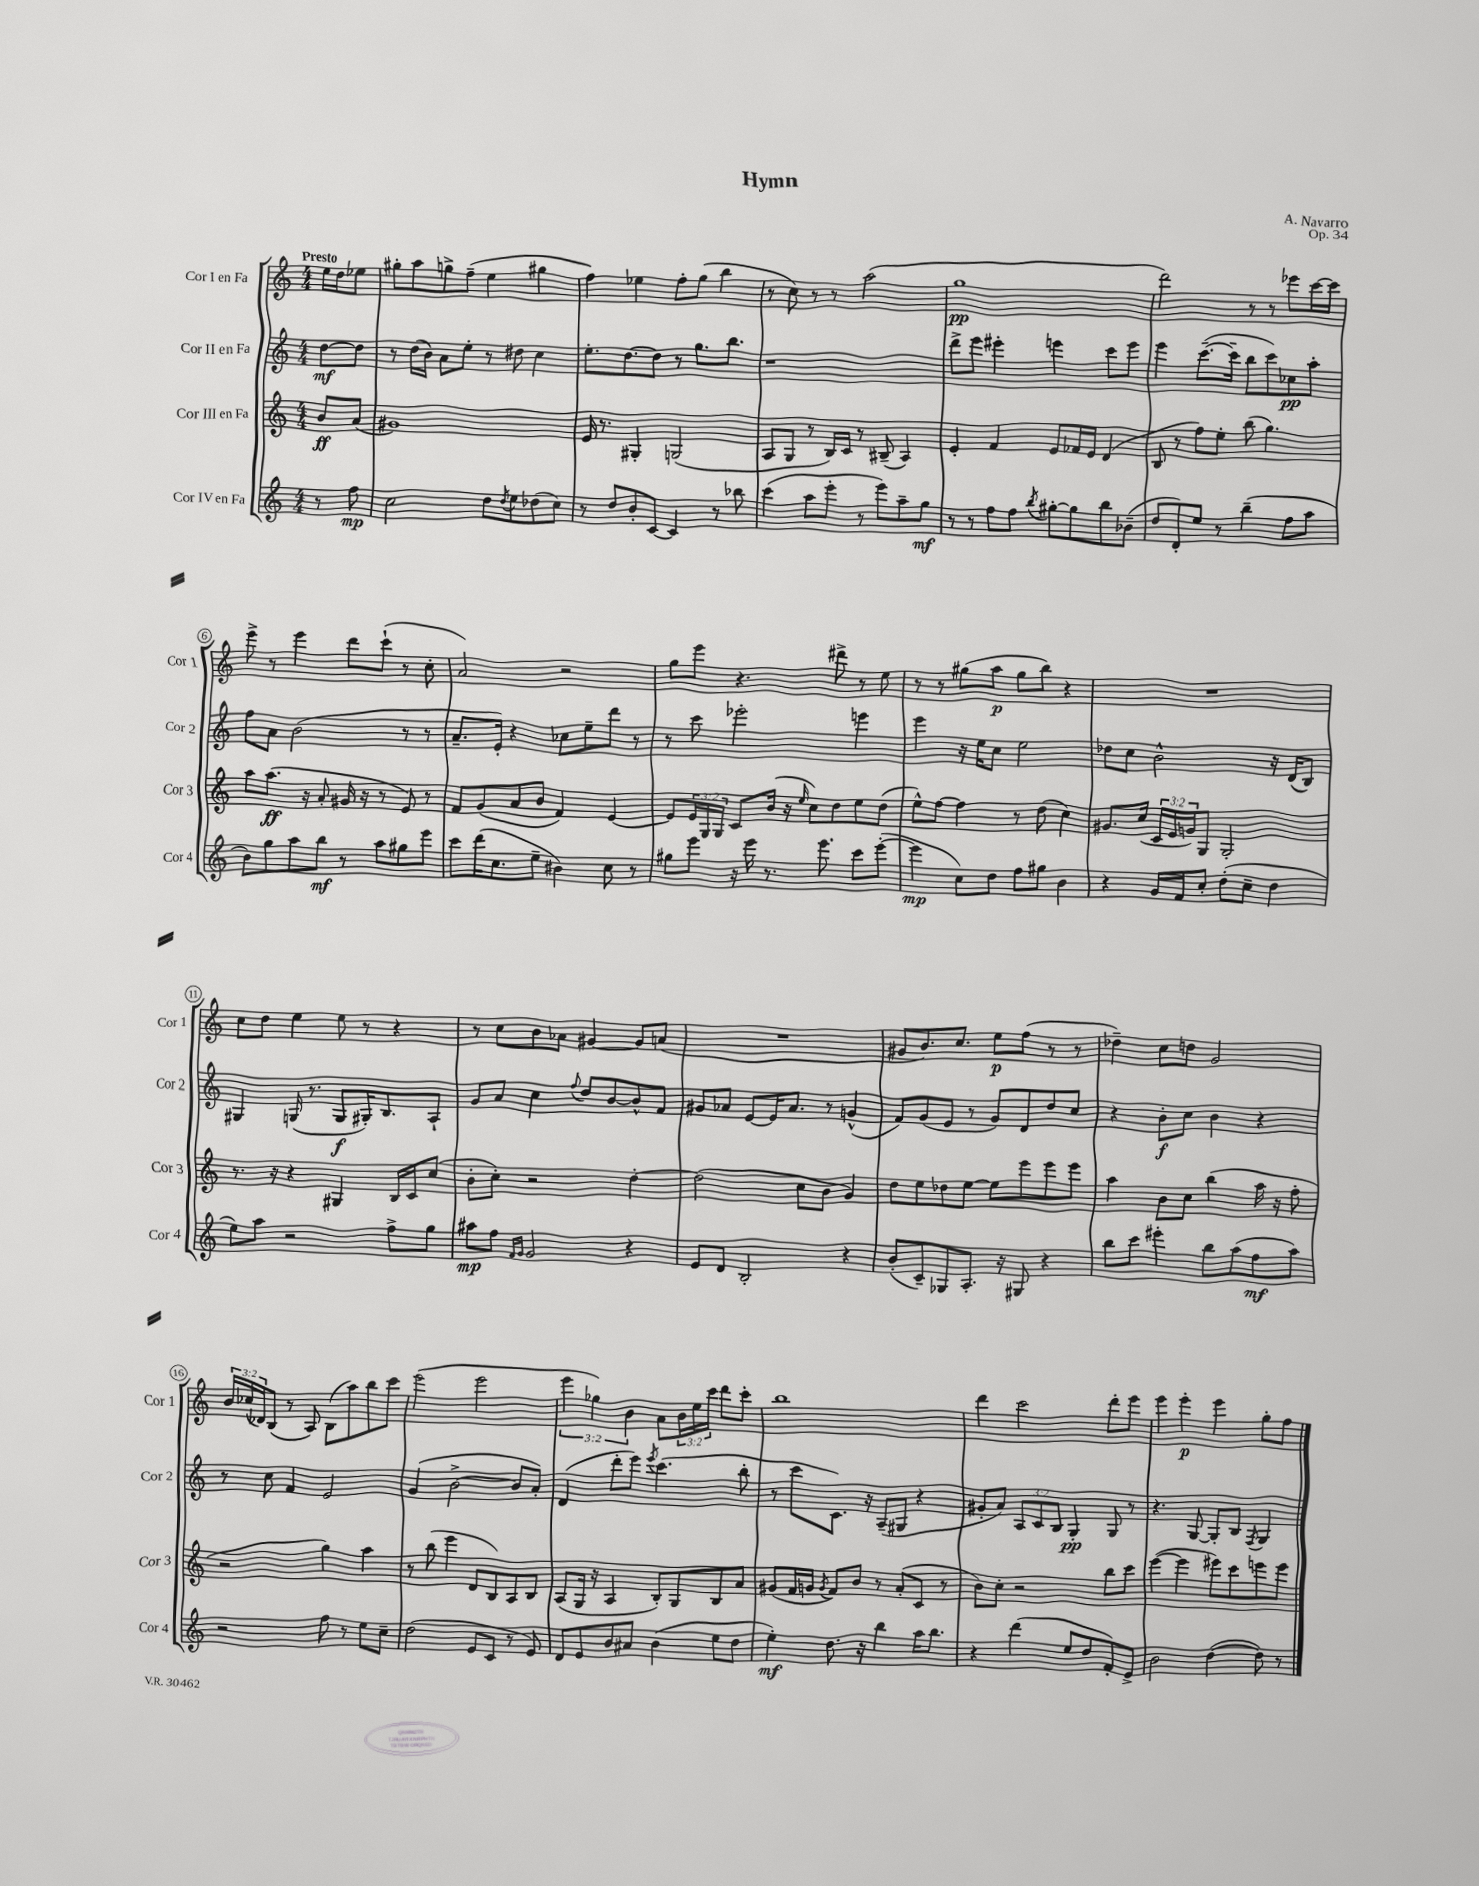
\header { title = "Hymn" composer = "A. Navarro" opus = "Op. 34" }
<<
\new StaffGroup <<
\new Staff = "s0" \with { instrumentName = "Cor I en Fa" shortInstrumentName = "Cor 1" } {
    \clef treble \key c \major \numericTimeSignature \time 4/4 \override Staff.TupletNumber.text = #tuplet-number::calc-fraction-text \partial 4 \tempo "Presto"
    e''16 d''16 ees''8 |
    gis''8-. a''8 g''8-> f''8--( e''4 gis''4 |
    f''4) ees''4 f''8-. g''8( b''4 |
    r8 c''8) r8 r8 a''2( |
    g''1\pp |
    d'''2) r8 r8 ees'''8 c'''16~ c'''16 |
    e'''8-> r8 e'''4 d'''8 c'''8-!( r8 c''8-. |
    a'2) r2 |
    g''8 e'''8 r4. dis'''8-> r8 e''8 |
    r8 r8 gis''8( a''8\p gis''8 b''8) r4 |
    R1 |
    c''8 d''8 e''4 e''8 r8 r4 |
    r8 c''8 b'8 aes'8 gis'4~ gis'8 a'8( |
    R1 |
    gis'8 b'8.) c''8. e''8\p f''8( r8 r8 |
    des''4--) c''8 d''8 g'2 |
    \tuplet 3/2 { b'16 ces''16( des'16) } b8( r8 a8) b8( a''8) b''8 c'''8 |
    e'''2( e'''2 |
    \tuplet 3/2 { e'''4 ges''4) b'4 } a'8 \tuplet 3/2 { b'16 e''16 c'''16 } d'''8 c'''8-. |
    b''1 |
    d'''4 c'''2 d'''8-. e'''8 |
    e'''4 e'''4-.\p e'''4 g''8-. f''8 \bar "|." |
}
\new Staff = "s1" \with { instrumentName = "Cor II en Fa" shortInstrumentName = "Cor 2" } {
    \clef treble \key c \major \numericTimeSignature \time 4/4 \override Staff.TupletNumber.text = #tuplet-number::calc-fraction-text \partial 4
    d''8~\mf d''8 |
    r8 d''16( b'16) a'8 e''8-. r8 dis''8 c''4 |
    e''8.-. d''8.~ d''8 r8 g''8. b''8. |
    r1 |
    d'''8-> e'''8 eis'''4-. e'''4 c'''8 e'''8 |
    e'''4 c'''8.~--( c'''16-- b''8 c'''8) ces''8\pp a''8-. |
    f''8 a'8 b'2( r8 r8 |
    a'8.-- e'16-.) r4 ces''8 e''8-- d'''8 r8 |
    r8 c'''8 ees'''2-. e'''4 |
    e'''4 r16 e''16 c''8 e''2 |
    des''8 c''8 b'2-^ r16 d'16( b8) |
    gis4 g16( r8. g8\f gis16-.) b8. a8-! |
    g'8 a'8 c''4 \appoggiatura { f''8 } d''8 b'8~ b'8-^ f'8 |
    gis'8 aes'8 e'8~ e'16 aes'8. r8 g'4-^( |
    f'8) g'8( e'8 r8 g'8) d'8 d''8 c''8 |
    r4 b'8-.\f c''8 b'4 r4 |
    r8 c''8 f'4 e'2 |
    g'4( b'2~-> b'8 a'8-.) |
    d'4( d'''8-. e'''8) \acciaccatura { e'''8 } c'''4.( b''8-. |
    r8 c'''8 c'8.) r16 a8--( gis8 r4 |
    gis'8-. a'8) \tuplet 3/2 { a8 c'8 b8 } g4-.\pp g8 r8 |
    r4. g8~ g8-. b8 \acciaccatura { f8 } g4 \bar "|." |
}
\new Staff = "s2" \with { instrumentName = "Cor III en Fa" shortInstrumentName = "Cor 3" } {
    \clef treble \key c \major \numericTimeSignature \time 4/4 \override Staff.TupletNumber.text = #tuplet-number::calc-fraction-text \partial 4
    b'8\ff a'8( |
    gis'1) |
    e'16 r8. gis4-. g2( |
    a8 g8 r8 b16) c'16 r8 bis8--( a4) |
    e'4-. f'4 e'8 fes'16 e'16 d'4( |
    b8 r8 f''8) e''8-. b''8( g''4.) |
    a''8 a''8.\ff( r16 a'8-. gis'16 r16 r8 e'8) r8 |
    f'8 g'8( a'8 b'8 f'4) e'4~ |
    e'8 \tuplet 3/2 { e'16 g16 g16 } c'8 b'16( r16 \grace { e''16 } c''8) d''8 e''8 d''8( |
    e''8-^) f''8~ f''4 r8 d''8( c''4) |
    gis'8. c''16( \tuplet 3/2 { c'16 e'16 g'16) } g8 g2-. |
    r8. r16 r4 gis4 b16 c'16 c''8( |
    b'8-. c''8-.) r2 d''4~-. |
    d''2( c''8 b'8 g'4) |
    d''8 e''8 des''8 e''8~ e''8 e'''8 e'''8 e'''8 |
    a''4 b'8 c''8 b''4( a''16 r16 f''8-. |
    r2 g''4) a''4 |
    r8 b''8( e'''4 d'8 b8) a8 b8 |
    a8( g16 r16 a4 b8-.) g8 b8 a'8 |
    gis'8( f'16 g'16 \acciaccatura { g'8 } f'8) b'8 r8 a'8-.( c'8 r8 |
    b'8) c''8-. r2 b''8 c'''8 |
    e'''4~( e'''4 eis'''8) c'''8 e'''8 e'''8 \bar "|." |
}
\new Staff = "s3" \with { instrumentName = "Cor IV en Fa" shortInstrumentName = "Cor 4" } {
    \clef treble \key c \major \numericTimeSignature \time 4/4 \partial 4
    r8 f''8\mp |
    c''2 d''8 \acciaccatura { d''8 } e''8 des''8( c''8) |
    r8 d''8 b'8-. c'8~ c'4 r8 bes''8 |
    c'''4( a''8 e'''8-. r8 e'''8) a''8-- g''8\mf |
    r8 r8 f''8 f''8 \acciaccatura { b''8 } gis''8~-. gis''8 b''8 bes'8--( |
    d''8 d'8-.) e''8 r8 b''4--( f''8 a''8 |
    b'8) g''8 a''8 b''8\mf r8 a''8 gis''8 e'''8 |
    c'''8 d'''16( c''8. e''8-- bis'4) c''8 r8 |
    gis''8 e'''8 r16 e'''16 r8. e'''8. c'''8 e'''8~-.( |
    e'''4\mp c''8) d''8 f''8 gis''8 b'4 |
    r4 g'16 f'16 c''8-. d''8-.( c''8-- d''4 |
    e''8) a''8 r2 f''8-> g''8 |
    ais''8\mp f''8 \grace { f'16 g'16 } g'2 r4 |
    e'8 d'8 b2-. r4 |
    b'8-.( c'8--) ges8 a8.-. r16 gis8 r4 |
    b''8 c'''8 eis'''4-. b''8 a''8( f''8\mf a''8) |
    r2 f''8 r8 e''8 c''8-- |
    d''2( e'8 c'8 r8 e'8) |
    d'8 e'8 b'8 ais'8 b'4( e''8 d''8 |
    e''4-.\mf) d''8. r16 b''4 a''16 b''8. |
    r4 d'''4( e''8 d''8 f'8-.) e'8-> |
    b'2 d''4~( d''8) r8 \bar "|." |
}
>>
>>
\layout { \context { \Score \override BarNumber.stencil = #(make-stencil-circler 0.1 0.3 ly:text-interface::print) } }
